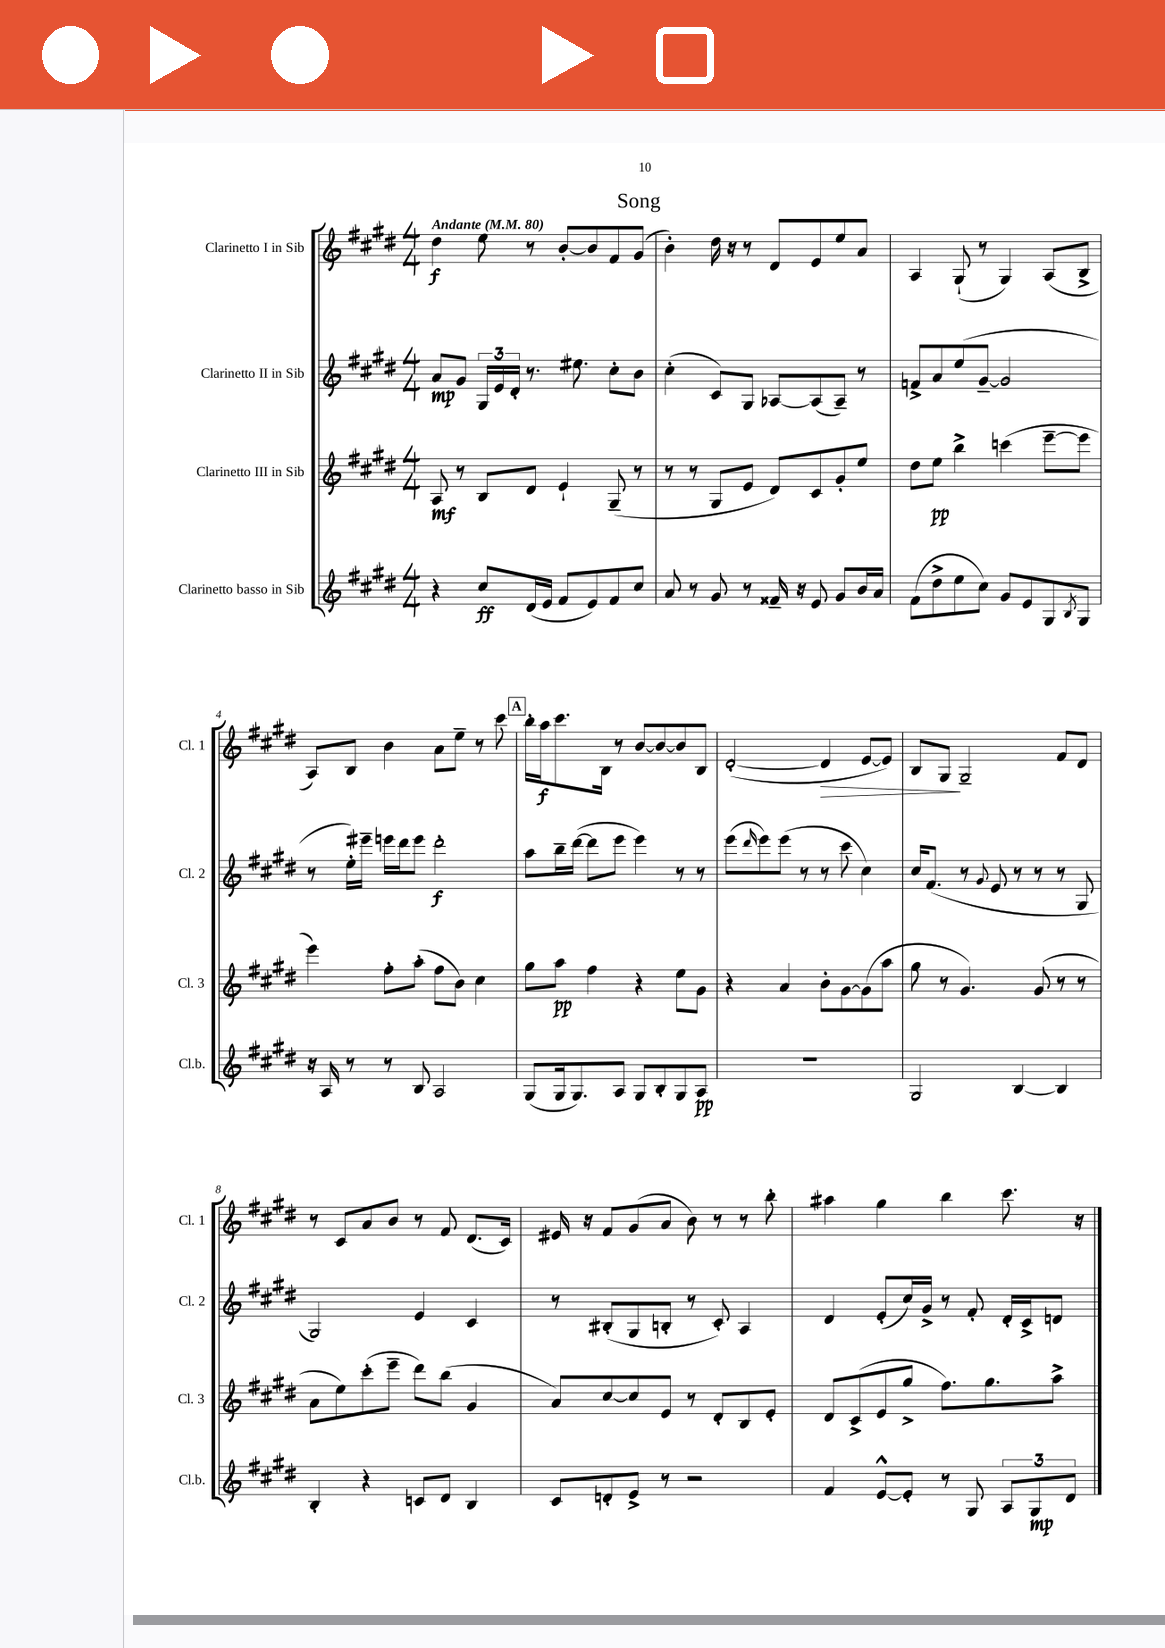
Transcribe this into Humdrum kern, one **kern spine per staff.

**kern	**dynam	**kern	**dynam	**kern	**dynam	**kern	**dynam
*part4	*part4	*part3	*part3	*part2	*part2	*part1	*part1
*staff4	*staff4	*staff3	*staff3	*staff2	*staff2	*staff1	*staff1
*I"Clarinetto basso in Sib	*	*I"Clarinetto III in Sib	*	*I"Clarinetto II in Sib	*	*I"Clarinetto I in Sib	*
*I'Cl.b.	*	*I'Cl. 3	*	*I'Cl. 2	*	*I'Cl. 1	*
*clefG2	*	*clefG2	*	*clefG2	*	*clefG2	*
*k[f#c#g#d#]	*	*k[f#c#g#d#]	*	*k[f#c#g#d#]	*	*k[f#c#g#d#]	*
*M4/4	*	*M4/4	*	*M4/4	*	*M4/4	*
*MM80	*	*MM80	*	*MM80	*	*MM80	*
=1	=1	=1	=1	=1	=1	=1	=1
!	!	!	!	!	!	!LO:TX:a:B:t=Andante	!
4r	.	8A/	mf	8a/L	mp	4dd#\	f
.	.	8r	.	8g#/J	.	.	.
8cc#/L	ff	8B/L	.	24G#/LL	.	8ee\	.
.	.	.	.	24e/	.	.	.
.	.	.	.	24d#'/JJ	.	.	.
(16d#/L	.	8d#/J	.	8.r	.	8r	.
16e/JJ	.	.	.	.	.	.	.
8f#/L	.	4e`/	.	.	.	[8b'/L	.
.	.	.	.	8.ee#X\	.	.	.
8e/)	.	.	.	.	.	8b/]	.
8f#/	.	(8G#~/	.	8cc#'\L	.	8f#/	.
8cc#/J	.	8r	.	8b\J	.	(8g#/J	.
=2	=2	=2	=2	=2	=2	=2	=2
8a/	.	8r	.	(4cc#'\	.	4b'\)	.
8r	.	8r	.	.	.	.	.
8g#/	.	8G#/L	.	8c#/L)	.	16dd#\	.
.	.	.	.	.	.	16r	.
8r	.	8e/J	.	8G#/J	.	8r	.
16f##X~/	.	8d#/L)	.	[8A-X/L	.	8d#/L	.
16r	.	.	.	.	.	.	.
8e/	.	8c#/	.	(8A-/]	.	8e/	.
8g#/L	.	8g#'/	.	8A-~/J)	.	8ee/	.
16b/L	.	8ee/J	.	8r	.	8a/J	.
16a/JJ	.	.	.	.	.	.	.
=3	=3	=3	=3	=3	=3	=3	=3
(8f#\L	.	8dd#\L	.	8fn^/L	.	4A/	.
8dd#^\	.	8ee\J	pp	8a/	.	.	.
8ee\	.	4bb^\	.	(8ee/	.	(8G#`/	.
8cc#\J)	.	.	.	[8g#~/J	.	8r	.
8g#/L	.	(4cccn\	.	2g#/]	.	4G#/)	.
8e/	.	.	.	.	.	.	.
8G#/	.	[8eee~\L	.	.	.	(8A/L	.
8qB/	.	.	.	.	.	.	.
8G#/J	.	8eee\J]	.	.	.	8B^/J	.
!!LO:LB:g=z
=4	=4	=4	=4	=4	=4	=4	=4
16r	.	4eee\)	.	8r	.	8A/L)	.
16A/	.	.	.	.	.	.	.
8r	.	.	.	16ee'\LL)	.	8B/J	.
.	.	.	.	16eee#X~\JJ	.	.	.
8r	.	8ff#'\L	.	16eeen\LL	.	4b\	.
.	.	.	.	16ddd#\J	.	.	.
8B/	.	(8aa'\J	.	8eee\J	.	.	.
2A/	.	8ff#\L	.	2ddd#'\	f	8a\L	.
.	.	8b\J)	.	.	.	8ee~\J	.
.	.	4cc#\	.	.	.	8r	.
.	.	.	.	.	.	8ccc#\	.
!!LO:REH:place=s1:t=A
=5	=5	=5	=5	=5	=5	=5	=5
(8G#/L	.	8gg#\L	.	8aa\L	.	16bb'\LL	.
.	.	.	.	.	.	16aa\J	f
16G#/k	.	8aa\J	pp	16bb~\L	.	8.ccc#\	.
8.G#/)	.	.	.	([16ddd#\JJ	.	.	.
.	.	4ff#\	.	8ddd#\L]	.	.	.
.	.	.	.	.	.	16B\Jk	.
8A/J	.	.	.	8eee\J	.	8r	.
8G#/L	.	4r	.	4eee\)	.	[8b/L	.
8B'/	.	.	.	.	.	8b/_	.
8G#/	.	8ee\L	.	8r	.	8b/]	.
8A/J	pp	8g#\J	.	8r	.	8B/J	.
=6	=6	=6	=6	=6	=6	=6	=6
1r	.	4r	.	(8eee\L	.	([2d#'/	.
.	.	.	.	16qqddd#/	.	.	.
.	.	.	.	8eee\)	.	.	.
.	.	4a/	.	(8eee\J	.	.	.
.	.	.	.	8r	.	.	.
!	!	!	!	!	!	!	!LO:HP:b
.	.	8b'\L	.	8r	.	4d#/]	>
.	.	[8g#\	.	8ccc#\	.	.	.
.	.	(8g#\]	.	4cc#\)	.	[8e/L	.
.	.	8aa\J	.	.	.	8e/J])	.
=7	=7	=7	=7	=7	=7	=7	=7
2G#/	.	8gg#\	.	16cc#/KL	.	8B/L	.
.	.	.	.	(8.f#/J	.	.	.
.	.	8r	.	.	.	8G#/J	.
.	.	4.g#/)	.	8r	.	2G#~/	]
.	.	.	.	8qqg#/	.	.	.
.	.	.	.	8e/	.	.	.
[4B/	.	.	.	8r	.	.	.
.	.	(8g#/	.	8r	.	.	.
4B/]	.	8r	.	8r	.	8f#/L	.
.	.	8r	.	8G#/	.	8d#/J	.
!!LO:LB:g=z
=8	=8	=8	=8	=8	=8	=8	=8
4B'/	.	8a\L	.	2G#/)	.	8r	.
.	.	8ee\)	.	.	.	8c#/L	.
4r	.	(8ccc#'\	.	.	.	8a/	.
.	.	8eee~\J	.	.	.	8b/J	.
8cn/L	.	8ddd#\L)	.	4e/	.	8r	.
8d#/J	.	(8bb\J	.	.	.	8f#/	.
4B/	.	4g#/	.	4c#/	.	(8.d#/L	.
.	.	.	.	.	.	16c#/Jk)	.
=9	=9	=9	=9	=9	=9	=9	=9
8c#/L	.	8a/L)	.	8r	.	16e#X/	.
.	.	.	.	.	.	16r	.
8dn'/	.	[8cc#/	.	(8B#X'/L	.	8f#/L	.
8e^/J	.	8cc#/]	.	8G#/	.	(8g#/	.
8r	.	8e/J	.	8Bn'/J	.	8a/J	.
2r	.	8r	.	8r	.	8b\)	.
.	.	8d#'/L	.	8c#'/)	.	8r	.
.	.	8B/	.	4A/	.	8r	.
.	.	8e'/J	.	.	.	8bb'\	.
=10	=10	=10	=10	=10	=10	=10	=10
4f#/	.	8d#/L	.	4d#/	.	4aa#X\	.
.	.	(8c#^/	.	.	.	.	.
[8e^^/L	.	8e/	.	(8e'/L	.	4gg#\	.
8e'/J]	.	8gg#^/J	.	16cc#/L)	.	.	.
.	.	.	.	16g#^/JJ	.	.	.
8r	.	8.ff#\L)	.	8r	.	4bb\	.
8G#/	.	.	.	8f#'/	.	.	.
.	.	8.gg#\	.	.	.	.	.
12A/L	.	.	.	16d#'/LL	.	8.ccc#\	.
.	.	.	.	16c#^/J	.	.	.
12G#/	mp	.	.	.	.	.	.
.	.	8aa^\J	.	8dn/J	.	.	.
12d#/J	.	.	.	.	.	.	.
.	.	.	.	.	.	16r	.
==	==	==	==	==	==	==	==
*-	*-	*-	*-	*-	*-	*-	*-
